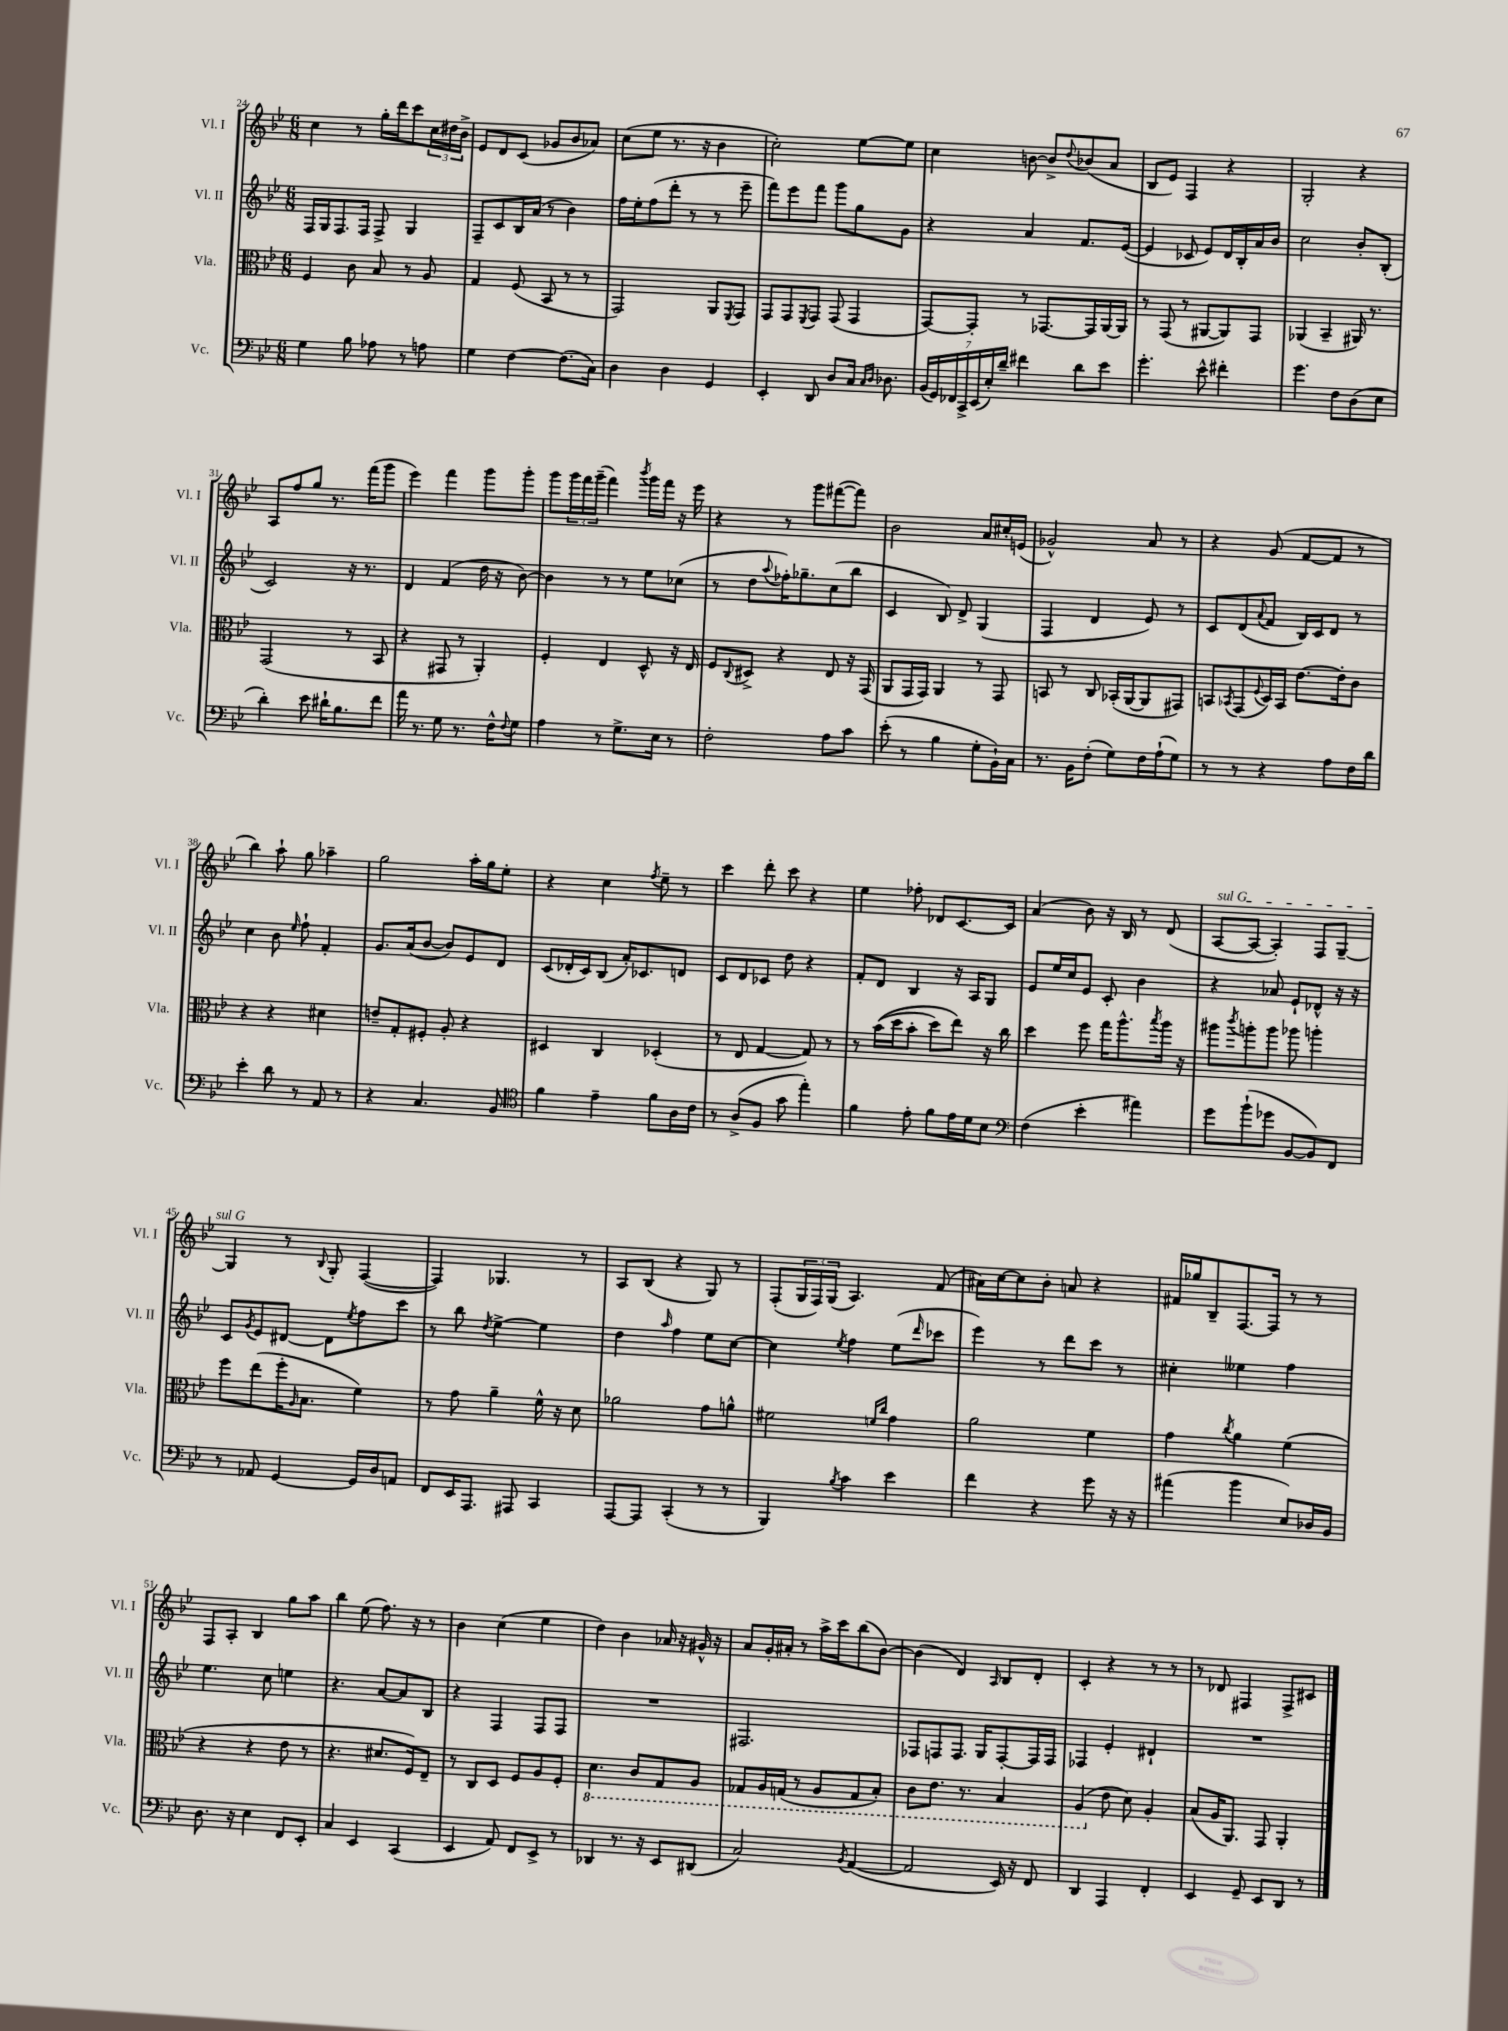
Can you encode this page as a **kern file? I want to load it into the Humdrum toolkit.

**kern	**kern	**kern	**kern
*staff4	*staff3	*staff2	*staff1
*clefF4	*clefC3	*clefG2	*clefG2
*k[b-e-]	*k[b-e-]	*k[b-e-]	*k[b-e-]
*M6/8	*M6/8	*M6/8	*M6/8
4G	4F	16F	4cc
.	.	16G	.
.	.	8.F	.
8B-	8c	.	8r
.	.	16F	.
8A-	8B-	8F^	16gg'
.	.	.	16ddd
8r	8r	4G	8ccc
8A	8A	.	24cc
.	.	.	24dd#
.	.	.	24b-^
=	=	=	=
4G	4G	8F~	8e-
.	.	8c	8d
[4F	(8F	16B-	(8c
.	.	(16a	.
.	8BB-	8r	8g-
(8.F]	8r	4b-)	8b-
.	8r	.	8a-)
16C)	.	.	.
=	=	=	=
4D	2GG)	16ff	(8cc
.	.	16ee-'	.
.	.	(8ff	8ee-
4D	.	8ddd'	8.r
.	.	8r	.
.	.	.	16r
4GG	8AA	8r	4b-
.	8qFF	.	.
.	8GG	8eee-~	.
=	=	=	=
4EE-'	8GG	8fff)	2cc')
.	8GG	8eee-	.
.	8qFF	.	.
8DD	8GG	8fff	.
8D	(8GG	8ggg	.
16C	4GG	8gg	[8ee-
16qqC	.	.	.
16qqD	.	.	.
8.D-	.	.	.
.	.	8g	8ee-]
=	=	=	=
(28BB-	[8GG)	4r	4cc
28GG)	.	.	.
28FF-	.	.	.
28CC^	.	.	.
.	8GG']	.	.
(28EE-	.	.	.
28E-')	.	.	.
28d~	.	.	.
4f#	8r	4a	[8b
.	[8.GG-	.	8b^]
.	.	.	8qqdd
8d	.	8.f	(8b-
.	16GG-]	.	.
8e-	[16AA	.	8a
.	16AA]	([16e-	.
=	=	=	=
4.g'	8r	4e-]	8B-
.	(8GG	.	8e-)
.	8r	8c-	4F
8e-^^	[8AA#	8e-)	.
4f#'	8AA#])	16d	4r
.	.	16B-'	.
.	8GG	16a	.
.	.	16b-	.
=	=	=	=
4.g	(4AA-	2cc	2G'
.	4BB-~	.	.
8F	.	.	.
(8D	16AA#)	8b-'	4r
.	8.r	.	.
8E-	.	(8B-'	.
=	=	=	=
4d')	(2GG	2c)	8A
.	.	.	8ff
8e-	.	.	8gg
16d#`	.	.	8.r
8.B-	.	.	.
.	8r	16r	.
.	.	8.r	(16fff
8f	8BB-	.	8ggg
=	=	=	=
16a	4r	4d	4eee-)
8.r	.	.	.
8G	8GG#	(4f	4fff
8.r	8r	.	.
.	4AA')	16dd	8ggg
16F^^	.	16r	.
8qqF	.	.	.
8G	.	[8b-)	8ggg'
=	=	=	=
4A	4F'	4b-]	8ggg
.	.	.	24ggg
.	.	.	24fff
.	.	.	(24ggg~
8r	4E-	8r	4fff)
8.G^	.	8r	.
.	.	.	8qbbb-
.	8D^^	8ee-	16ggg
16E-	.	.	16fff
8r	16r	(8cc-	16r
.	16E-	.	16eee-
=	=	=	=
2F'	8F	8r	4r
.	8qqC	.	.
.	8D#^	8dd	.
.	.	8qqaa	.
.	4r	16ff-')	8r
.	.	8.gg-~	.
.	.	.	8ggg
8A	8E-	(8cc	([8fff#
8c	16r	8bb-	8fff#])
.	(16GG	.	.
=	=	=	=
(8e-'	8AA	4c	2b-
8r	16GG	.	.
.	16GG)	.	.
4B-	4AA	8B-)	.
.	.	8d^	.
8G'	8r	(4G	8a
16BB-`)	8GG	.	16cc#'
16C	.	.	(16e
=	=	=	=
8.r	8BB	4F	2g-^^)
.	8r	.	.
16BB-	.	.	.
(8F'	8C	4d	.
8G)	(16BB-'	.	.
.	[16AA	.	.
16F	8AA]	8e-)	8a
(16A`	.	.	.
8G)	8GG#)	8r	8r
=	=	=	=
8r	8BB	8c	4r
.	8qBB-	.	.
8r	(8GG	(8d	.
.	8qqF	8qqa	.
4r	16D)	8f	(8g
.	16BB-	.	.
.	[8.e-	16B-)	[8f
.	.	16c	.
8A	.	8d	8f]
.	16e-']	.	.
16F	8c	8r	8r
16d	.	.	.
=	=	=	=
4e-'	4r	4cc	4bb-)
8d	4r	8b-	8aa`
.	.	16qqee-	.
8r	.	8ff`	8gg
8AA	4d#	4f'	4aa-~
8r	.	.	.
=	=	=	=
4r	8e~	8.g	2gg
.	8G'	.	.
.	.	(16a	.
4.C	8F#'	[8b-	.
.	8A'	8b-])	.
.	4r	8e-	16aa'
.	.	.	16gg
8BB-	.	8d	8ee-'
=	=	=	=
*clefC4	*	*	*
4f	4D#	(8c	4r
.	.	16d-'	.
.	.	16c)	.
4e-~	4C	(8B-	4cc
.	.	16a')	.
.	.	8.c-	.
.	.	.	8qff
8f	(4D-'	.	8ee-~
16A	.	8d	8r
16c	.	.	.
=	=	=	=
8r	8r	8c	4ccc
(8A^	8E-	8d	.
8F	[4G	8c-	8ddd'
8g	.	8dd	8ccc
4ee-')	8G])	4r	4r
.	8r	.	.
=	=	=	=
4f	8r	8f'	4ee-
.	&((16b-	8d	.
.	16dd	.	.
8e-'	8b-'	4B-	8ff-'
8f	8dd)	.	8d-
16e-	8ee-&)	16r	[8.c
16d	.	16A	.
8B-	16r	8G	.
.	16cc	.	16c]
=	=	=	=
*clefF4	*	*	*
(4F	4dd	8e-	(4a
.	.	16ee-	.
.	.	16cc	.
4e-'	8ff	8e-	8b-)
.	16gg	8c'	16r
.	8.aa^^	.	16B-
4a#)	.	4b-	8r
.	8qbb-	.	.
.	16aa	.	(8d
.	16r	.	.
=	=	=	=
8g	8aa#	4r	[8A
.	8qccc	.	.
(8b-`	8aa'	.	8A_
8g-	8aa	8a-	4A'])
[8BB-	8aa-	8e-`	.
8BB-])	4aa'	8d-^^	8F
8FF	.	16r	[8G~
.	.	16r	.
=	=	=	=
8r	8ff	8c	4G]
.	.	8qg	.
8AA-	(8ee-	8e-	.
[4GG	16ff'	[8d#	8r
.	16qqA	.	.
.	8.B-	.	.
.	.	.	8qqB-
.	.	8d#]	8G'
.	.	8qee-	.
16GG]	4f)	8ff	([4F
16D	.	.	.
8AA	.	8ccc	.
=	=	=	=
8FF	8r	8r	4F])
16EE-	8g	8bb-	.
8.AAA	.	.	.
.	.	8qdd	.
.	4a~	[4ee-^	4.G-
8AAA#	.	.	.
4CC	16f^^	4ee-]	.
.	16r	.	.
.	8d	.	8r
=	=	=	=
[8AAA	2a-	4dd	8A
8AAA]	.	.	(8B-
.	.	16qqaa	.
(4CC'	.	4ff	4r
8r	8g	8ee-	8G)
8r	8a^^	[8cc	8r
=	=	=	=
4BBB-)	2f#	4cc]	(8F'
.	.	.	24G
.	.	.	24F)
.	.	.	(24G
8qB-	.	8qee-	.
4c	.	4ff	4.A)
.	16qqf	.	.
.	16qqcc	.	.
4e-	4g	(8ee-	.
.	.	16qqddd	.
.	.	8ccc-	(8f
=	=	=	=
4f	2a	4eee-)	16a#)
.	.	.	[16cc
.	.	.	8cc]
4r	.	8r	8b-'
.	.	8ddd	8a
8g	4f	8ccc	4r
16r	.	8r	.
16r	.	.	.
=	=	=	=
(4a#	4g	4cc#'	16f#
.	.	.	16gg-
.	.	.	8B-~
.	8qcc	.	.
4b-	4a	4ee--	[8.F
.	.	.	16F]
8E-)	(4f	4ff	8r
16D-	.	.	8r
16BB-	.	.	.
=	=	=	=
8.D	4r	4.ee-	8F
.	.	.	8A'
16r	.	.	.
4E-	4r	.	4B-
.	.	8cc	.
8FF	8e-	4ee	8gg
8EE-'	8r	.	8aa
=	=	=	=
4C	4.r	4.r	4bb-
4EE-	.	.	(8ee-
.	8.d#	[8a	8.ff)
(4CC	.	8a]	.
.	16F)	.	16r
.	8E-~	8B-	8r
=	=	=	=
4EE-	8r	4r	4b-
.	8C	.	.
8AA)	8D	4F	(4cc
8FF	8F	.	.
8EE-^	8A	8F	4ee-
8r	8F'	8F	.
=	=	=	=
4DD-	4.D	2.r	4dd)
8.r	.	.	4b-
.	8C	.	.
16r	.	.	.
8EE-	8GG	.	16a-
.	.	.	16r
(8DD#	8AA	.	16g#^^
.	.	.	16r
=	=	=	=
2C)	8GG-	2.F#	8a
.	16AA	.	16g'
.	(16GG	.	16a#'
.	8r	.	8r
.	8AA	.	16aa^
.	.	.	16ccc
8qBB-	.	.	.
([4AA	8GG	.	(8bb-
.	8BB-')	.	[8b-)
=	=	=	=
2AA]	8C	8F-	(4b-]
.	8.E-	8F	.
.	.	8.F	4d)
.	8.r	.	.
.	.	16G	.
.	.	.	16qqA
16EE-)	4BB-	[8F'	8B-
16r	.	.	.
8FF	.	16F]	8d'
.	.	16F	.
=	=	=	=
4DD	(4AA	4F-	4c'
4AAA	8e-	4e-'	4r
.	8d)	.	.
4FF'	4A'	4d#`	8r
.	.	.	8r
=	=	=	=
4EE-	(8B-	2.r	8r
.	16A	.	8d-
.	8.AA)	.	.
8GG~	.	.	4F#
8EE-	8GG	.	.
8DD	4AA'	.	8F#^
8r	.	.	8c#
==	==	==	==
*-	*-	*-	*-
